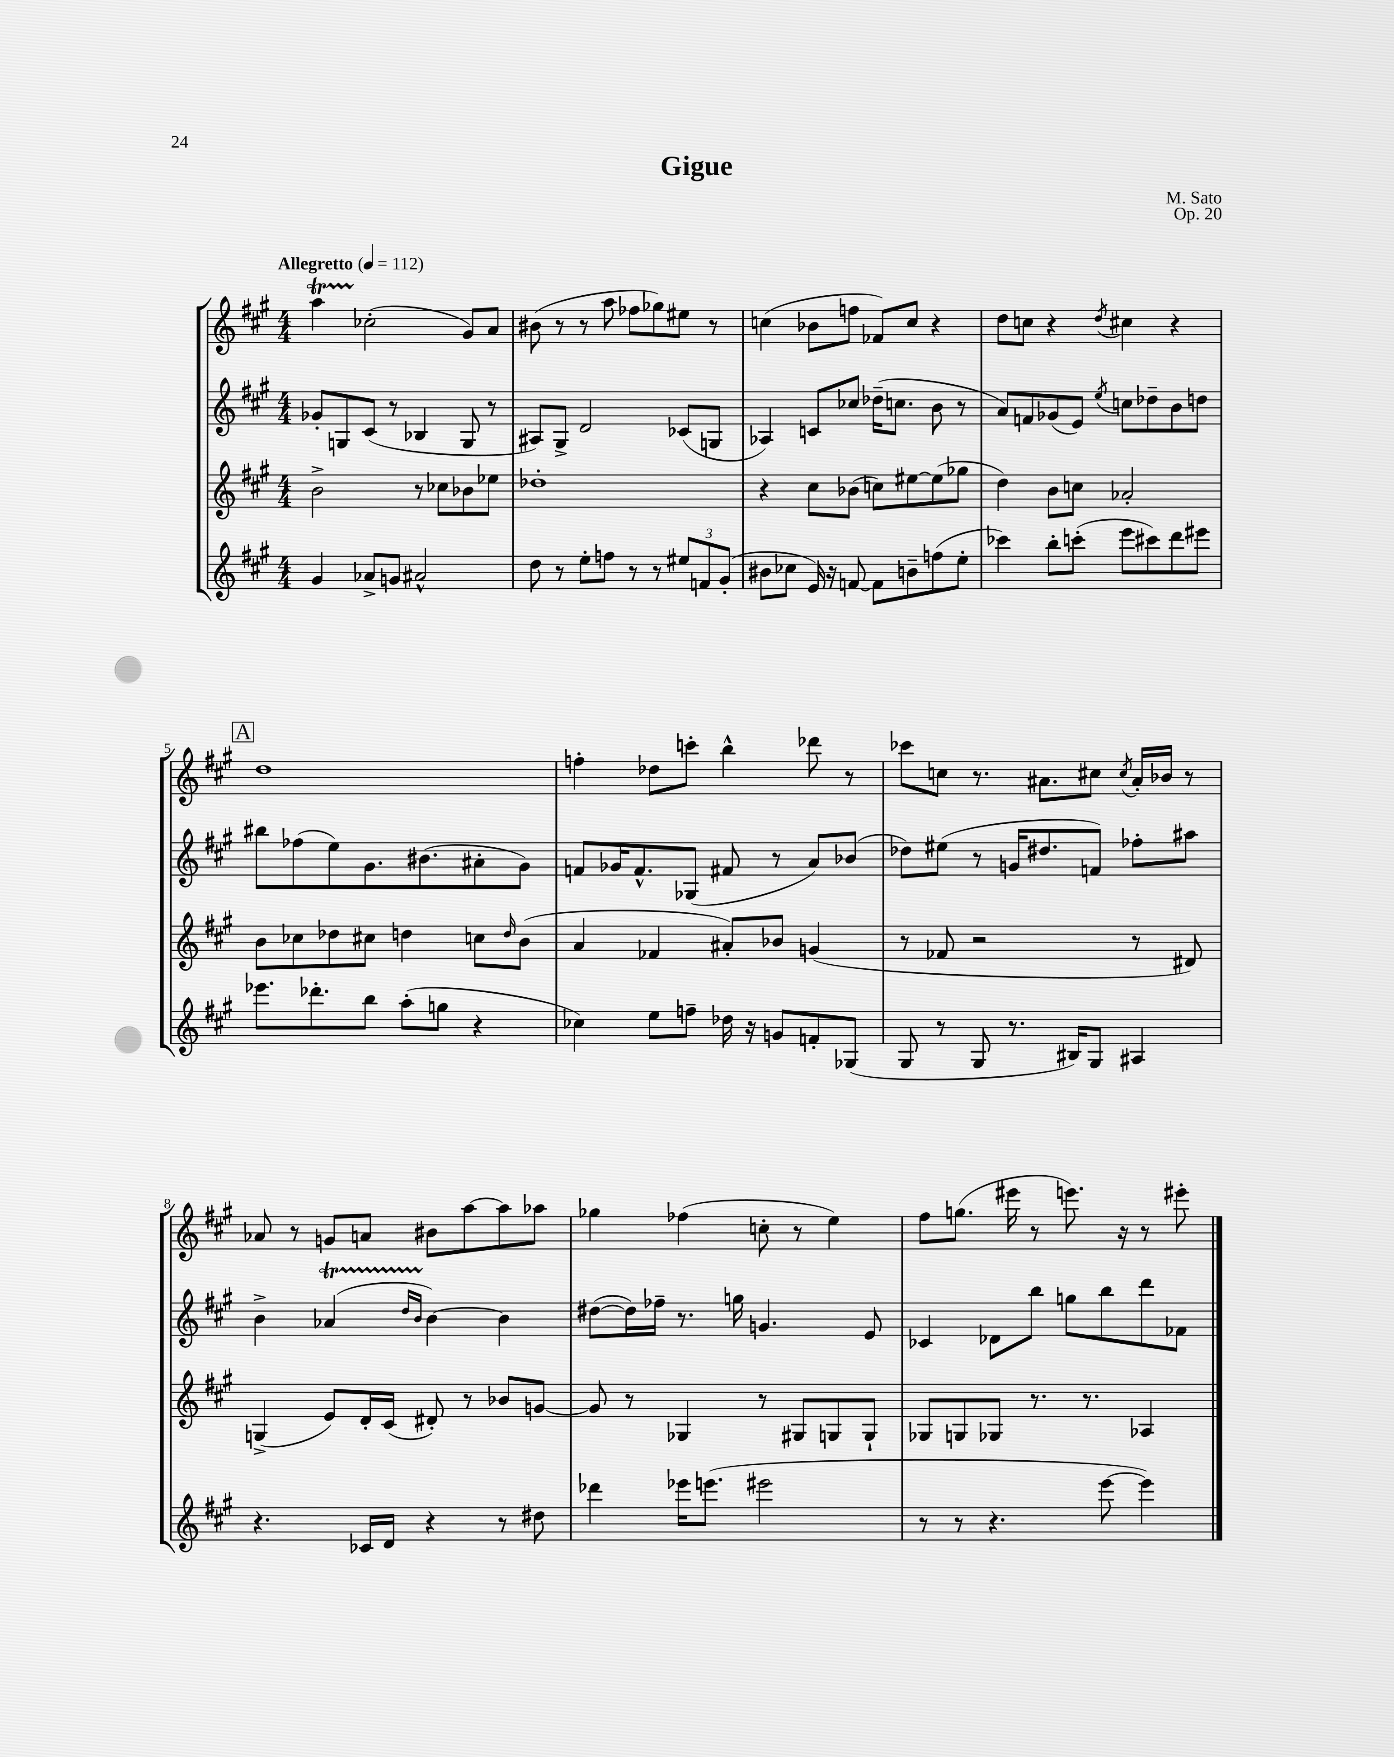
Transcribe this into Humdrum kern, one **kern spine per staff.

**kern	**kern	**kern	**kern
*staff4	*staff3	*staff2	*staff1
*clefG2	*clefG2	*clefG2	*clefG2
*k[f#c#g#]	*k[f#c#g#]	*k[f#c#g#]	*k[f#c#g#]
*M4/4	*M4/4	*M4/4	*M4/4
*MM112	*MM112	*MM112	*MM112
4g#	2b^	8g-'	4aa
.	.	8G	.
8a-^	.	(8c#	(2cc-'
8g	.	8r	.
2a#^^	8r	4B-	.
.	8cc-	.	.
.	8b-	8G	8g#)
.	8ee-	8r	8a
=	=	=	=
8dd	1dd-'	8A#)	(8b#
8r	.	8G#^	8r
8ee'	.	2d	8r
8ff	.	.	8aa
8r	.	.	8ff-
8r	.	.	8gg-)
12ee#	.	(8c-	8ee#
12f	.	.	.
.	.	8G	8r
(12g#'	.	.	.
=	=	=	=
8b#	4r	4A-)	(4cc
8cc-	.	.	.
16e)	8cc#	8c	8b-
16r	.	.	.
[8f	(8b-	8cc-	8ff
8f]	8cc)	(16dd-~	8f-)
.	.	8.cc	.
8b~	[8ee#	.	8cc
(8ff	(8ee#]	8b	4r
8ee'	8gg-	8r	.
=	=	=	=
4ccc-)	4dd)	8a)	8dd
.	.	8f	8cc
8bb'	8b	(8g-	4r
(8ccc'	8cc	8e)	.
.	.	8qee	8qdd
8eee	2a-'	8cc	4cc#
8ccc#)	.	8dd-~	.
8ddd	.	8b	4r
8eee#	.	8dd	.
=	=	=	=
8.eee-	8b	8bb#	1dd
.	8cc-	(8ff-	.
8.ddd-'	.	.	.
.	8dd-	8ee)	.
8bb	8cc#	8.g#	.
(8aa'	4dd	.	.
.	.	(8.b#	.
8gg	.	.	.
4r	8cc	8a#'	.
.	16qqdd	.	.
.	(8b	8g#)	.
=	=	=	=
4cc-)	4a	8f	4ff'
.	.	16g-	.
.	.	8.f^^	.
8ee	4f-	.	8dd-
8ff~	.	(8G-	8ccc'
16dd-	8a#')	8f#	4bb^^
16r	.	.	.
8g	8b-	8r	.
8f'	(4g	8a)	8ddd-
(8G-	.	(8b-	8r
=	=	=	=
8G#	8r	8dd-)	8ccc-
8r	8f-	(8ee#	8cc
8G#	2r	8r	8.r
8.r	.	16g	.
.	.	8.dd#	8.a#
16B#)	.	.	.
8G#	.	8f)	8cc#
.	.	.	8qcc#
4A#	8r	8ff-'	16a#'
.	.	.	16b-
.	8d#)	8aa#	8r
=	=	=	=
4.r	(4G^	4b^	8a-
.	.	.	8r
.	8e)	(4a-	8g
16c-	16d'	.	8a
16d	(16c#	.	.
.	.	16qqdd	.
.	.	16qqb	.
4r	8d#')	[4b)	8b#
.	8r	.	[8aa
8r	8b-	4b]	8aa]
8dd#	[8g	.	8aa-
=	=	=	=
4ddd-	8g]	([8dd#	4gg-
.	8r	16dd#])	.
.	.	16ff-~	.
16eee-	4G-	8.r	(4ff-
(8.eee	.	.	.
.	.	16gg	.
2eee#	8r	4.g	8cc'
.	8G#	.	8r
.	8G	.	4ee)
.	8G`	8e	.
=	=	=	=
8r	8G-	4c-	8ff#
8r	8G	.	(8.gg
4.r	8G-	8d-	.
.	.	.	16eee#
.	8.r	8bb	8r
.	.	8gg	8.eee)
.	8.r	.	.
[8eee	.	8bb	.
.	.	.	16r
4eee])	4A-	8ddd	8r
.	.	8f-	8eee#'
==	==	==	==
*-	*-	*-	*-
